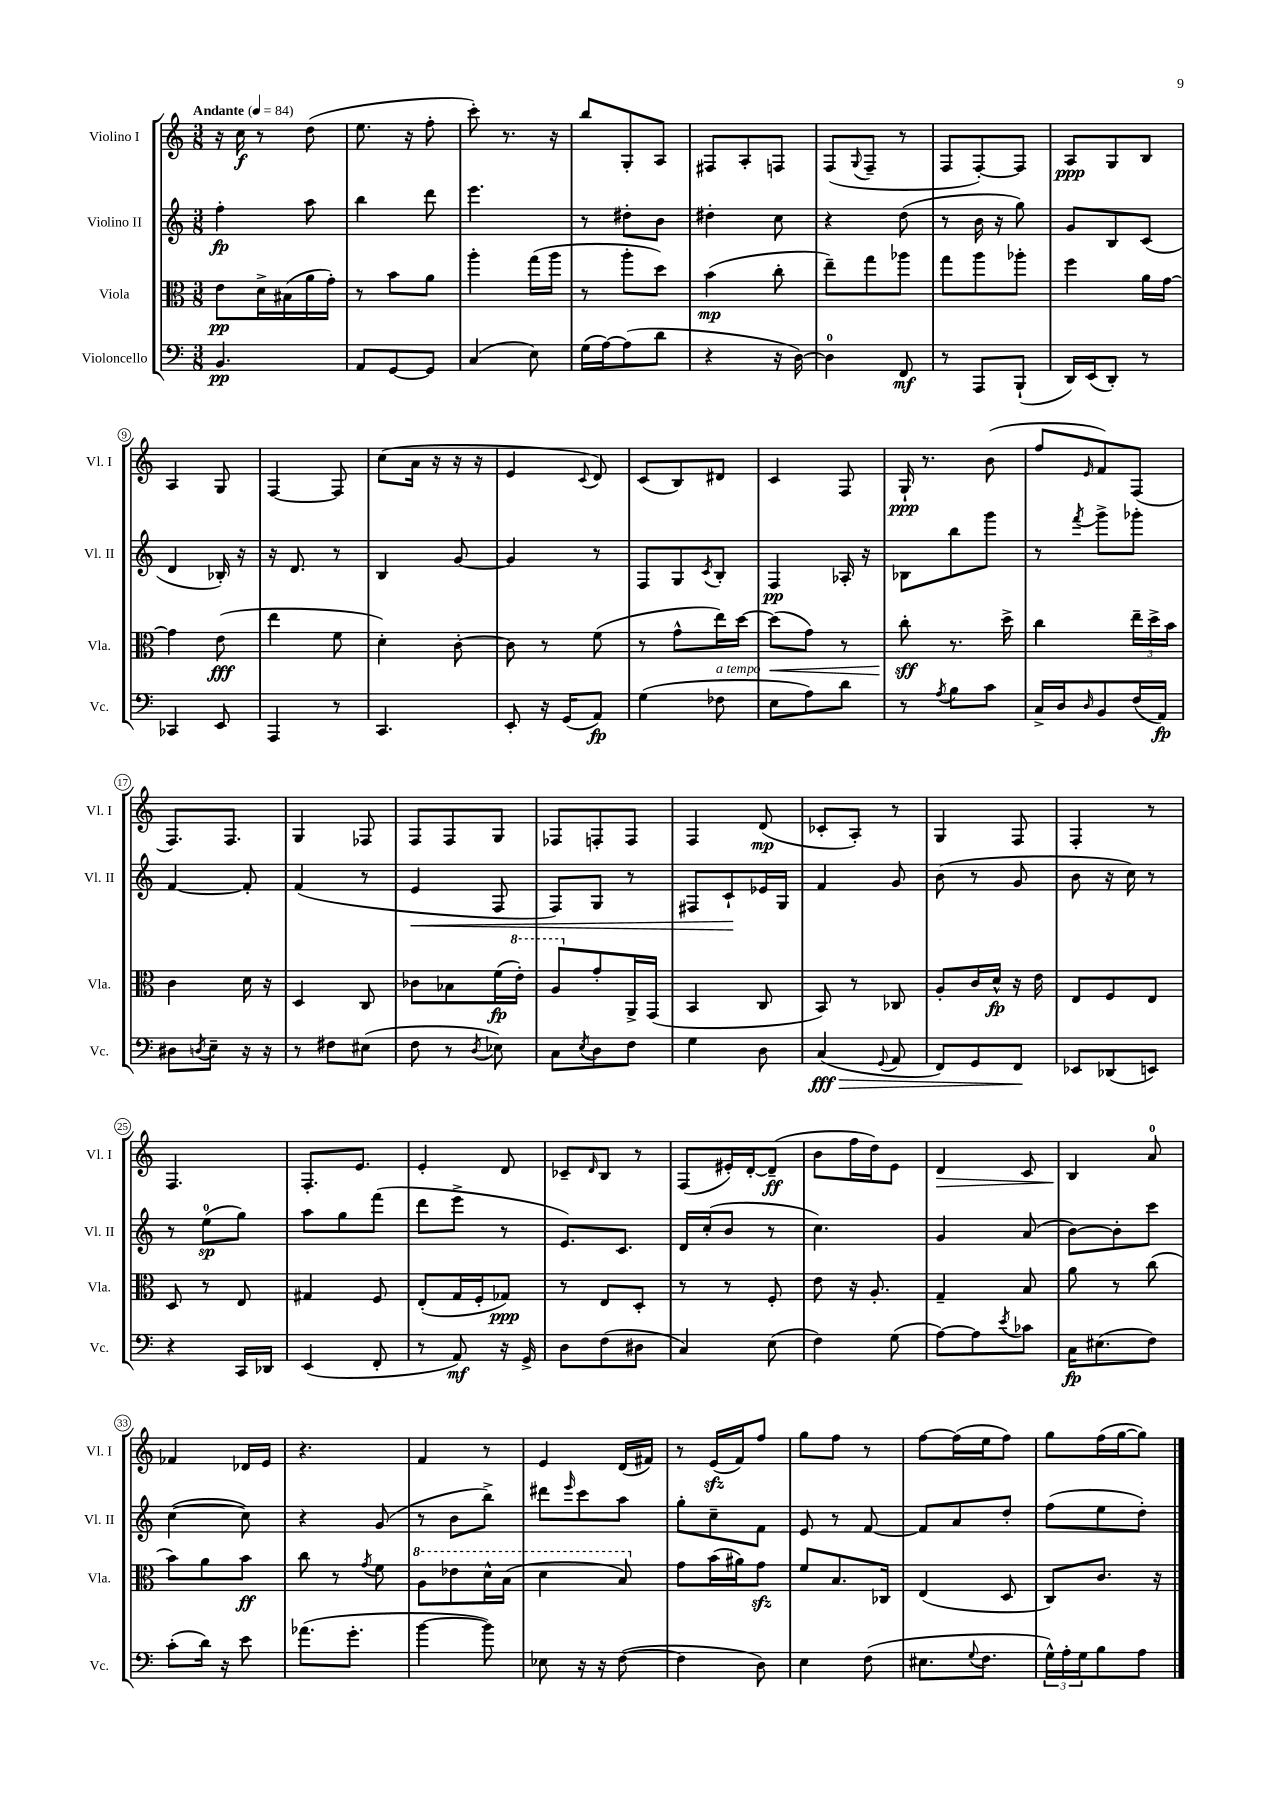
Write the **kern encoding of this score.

**kern	**kern	**kern	**kern
*staff4	*staff3	*staff2	*staff1
*clefF4	*clefC3	*clefG2	*clefG2
*k[]	*k[]	*k[]	*k[]
*M3/8	*M3/8	*M3/8	*M3/8
*MM84	*MM84	*MM84	*MM84
4.BB	8e	4ff'	16r
.	.	.	16cc
.	16d^	.	8r
.	(16B#	.	.
.	16a	8aa	(8dd
.	16g')	.	.
=	=	=	=
8AA	8r	4bb	8.ee
[8GG	8b	.	.
.	.	.	16r
8GG]	8a	8ddd	8ff'
=	=	=	=
(4C	4aa'	4.eee	8ccc')
.	.	.	8.r
8E)	(16gg	.	.
.	16aa	.	16r
=	=	=	=
(16G	8r	8r	8bb
[16A)	.	.	.
(8A]	8aa'	8dd#'	8G'
8d	8dd)	8b	8A
=	=	=	=
4r	(4b	4dd#'	8F#
.	.	.	8A'
16r	8cc'	8cc	8F
[16D)	.	.	.
=	=	=	=
4D]	8ee~)	4r	(8F
.	.	.	8qqG
.	8gg	.	8F~
8FF	8aa-	(8dd	8r
=	=	=	=
8r	8gg	8r	8F
8AAA	8aa	16b	[8F')
.	.	16r	.
(8BBB`	8aa-'	8gg)	8F]
=	=	=	=
16DD)	4ff	8g	8A
(16EE	.	.	.
8DD')	.	8B	8G
8r	16a	(8c	8B
.	[16g	.	.
=	=	=	=
4CC-	4g]	4d	4A
8EE	(8e	16B-')	8G
.	.	16r	.
=	=	=	=
4AAA	4ee	16r	[4F
.	.	8.d	.
8r	8f	8r	8F]
=	=	=	=
4.CC	4d')	4B	(8cc
.	.	.	16a
.	.	.	16r
.	[8c'	[8g	16r
.	.	.	16r
=	=	=	=
8EE'	8c]	4g]	4e
16r	8r	.	.
(16GG	.	.	.
.	.	.	8qqc
8AA)	(8f	8r	8d)
=	=	=	=
(4G	8r	8F	(8c
.	8g^^	8G	8B)
.	.	8qc	.
8F-	16ee)	8B'	8d#
.	[16dd	.	.
=	=	=	=
8E	(8dd]	4F	4c
8A)	8g)	.	.
8d	8r	16A-'	8F
.	.	16r	.
=	=	=	=
8r	8cc'	8B-	16G`
.	.	.	8.r
8qA	.	.	.
8B	8.r	8bb	.
8c	.	8ggg	(8b
.	16dd^	.	.
=	=	=	=
16C^	4cc	8r	8ff
16D	.	.	.
16qqD	.	8qfff	16qqe
8BB	.	8ggg^	8f)
(16F	24ee~	8ggg-'	(8F
.	24dd^	.	.
16AA)	.	.	.
.	24b	.	.
=	=	=	=
8D#	4c	[4f	8.F)
8qD	.	.	.
8E~	.	.	.
.	.	.	8.F
16r	16d	8f']	.
16r	16r	.	.
=	=	=	=
8r	4D	(4f	4G
8F#	.	.	.
(8E#	8C	8r	8F-
=	=	=	=
8F	8c-	4e	8F
8r	8B-	.	8F
8qD	.	.	.
8E-)	(16f	8F	8G
.	16ee')	.	.
=	=	=	=
8C	8a	8F)	8F-
8qE	.	.	.
8D	8g'	8G	8F'
8F	16AA^	8r	8F
.	(16GG	.	.
=	=	=	=
4G	4BB	8F#	4F
.	.	8c`	.
8D	8C	16e-	(8d
.	.	16G	.
=	=	=	=
(4C	8BB)	4f	8c-'
.	8r	.	8A')
8qqGG	.	.	.
8AA	8C-	8g	8r
=	=	=	=
8FF)	8A'	(8b	4G
8GG	16c	8r	.
.	16d^^	.	.
8FF	16r	8g	8F
.	16e	.	.
=	=	=	=
8EE-	8E	8b	4F'
(8DD-	8F	16r	.
.	.	16cc)	.
8EE)	8E	8r	8r
=	=	=	=
4r	8D	8r	4.F
.	8r	(8ee	.
16CC	8E	8gg)	.
16DD-	.	.	.
=	=	=	=
(4EE	4G#	8aa	8.F'
.	.	8gg	.
.	.	.	8.e
8FF'	8F	(8fff	.
=	=	=	=
8r	(8E'	8ddd	4e'
8AA)	16G	8eee^	.
.	16F'	.	.
16r	8G-)	8r	8d
16GG^	.	.	.
=	=	=	=
8D	8r	8.e)	8c-~
.	.	.	16qqd
(8F	8E	.	8B
.	.	8.c	.
8D#	8D'	.	8r
=	=	=	=
4C)	8r	16d	(8F
.	.	(16cc'	.
.	8r	8b	16e#')
.	.	.	[16d'
(8E	8F'	8r	(8d~]
=	=	=	=
4F)	8e	4.cc)	8b
.	16r	.	16ff
.	8.A'	.	16dd)
(8G	.	.	8e
=	=	=	=
[8A)	4G~	4g	4d
8A]	.	.	.
8qe	.	.	.
8c-	8B	(8a	8c
=	=	=	=
16C	8a	[8b)	4B
(8.E#	.	.	.
.	8r	8b']	.
8F)	(8cc	8ccc	8a
=	=	=	=
(8c'	8b)	([4cc	4f-
16d)	8a	.	.
16r	.	.	.
8e	8b	8cc])	16d-
.	.	.	16e
=	=	=	=
(8.a-	8cc	4r	4.r
.	8r	.	.
8.g'	.	.	.
.	8qg	.	.
.	8f	(8g	.
=	=	=	=
[4b	8a	8r	4f
.	8ee-	8b	.
8b])	16dd^^	8bb^)	8r
.	(16b	.	.
=	=	=	=
8E-	4dd	8ddd#	4e
.	.	16qqeee	.
16r	.	8ccc	.
16r	.	.	.
([8F	8b)	8aa	(16d
.	.	.	16f#)
=	=	=	=
4F]	8g	8gg'	8r
.	(16b	8cc~	(16e
.	16a#)	.	16f)
8D)	8g	8f	8ff
=	=	=	=
4E	8f	8e	8gg
.	8.B	8r	8ff
(8F	.	[8f	8r
.	16C-	.	.
=	=	=	=
8.E#	(4E	8f]	[8ff
.	.	8a	(16ff]
8qqG	.	.	.
8.F	.	.	16ee
.	8D	8dd'	8ff)
=	=	=	=
24G^^)	8C)	(8ff	8gg
24A'	.	.	.
24G	.	.	.
8B	8.c	8ee	(16ff
.	.	.	[16gg
8A	.	8dd')	8gg])
.	16r	.	.
==	==	==	==
*-	*-	*-	*-
